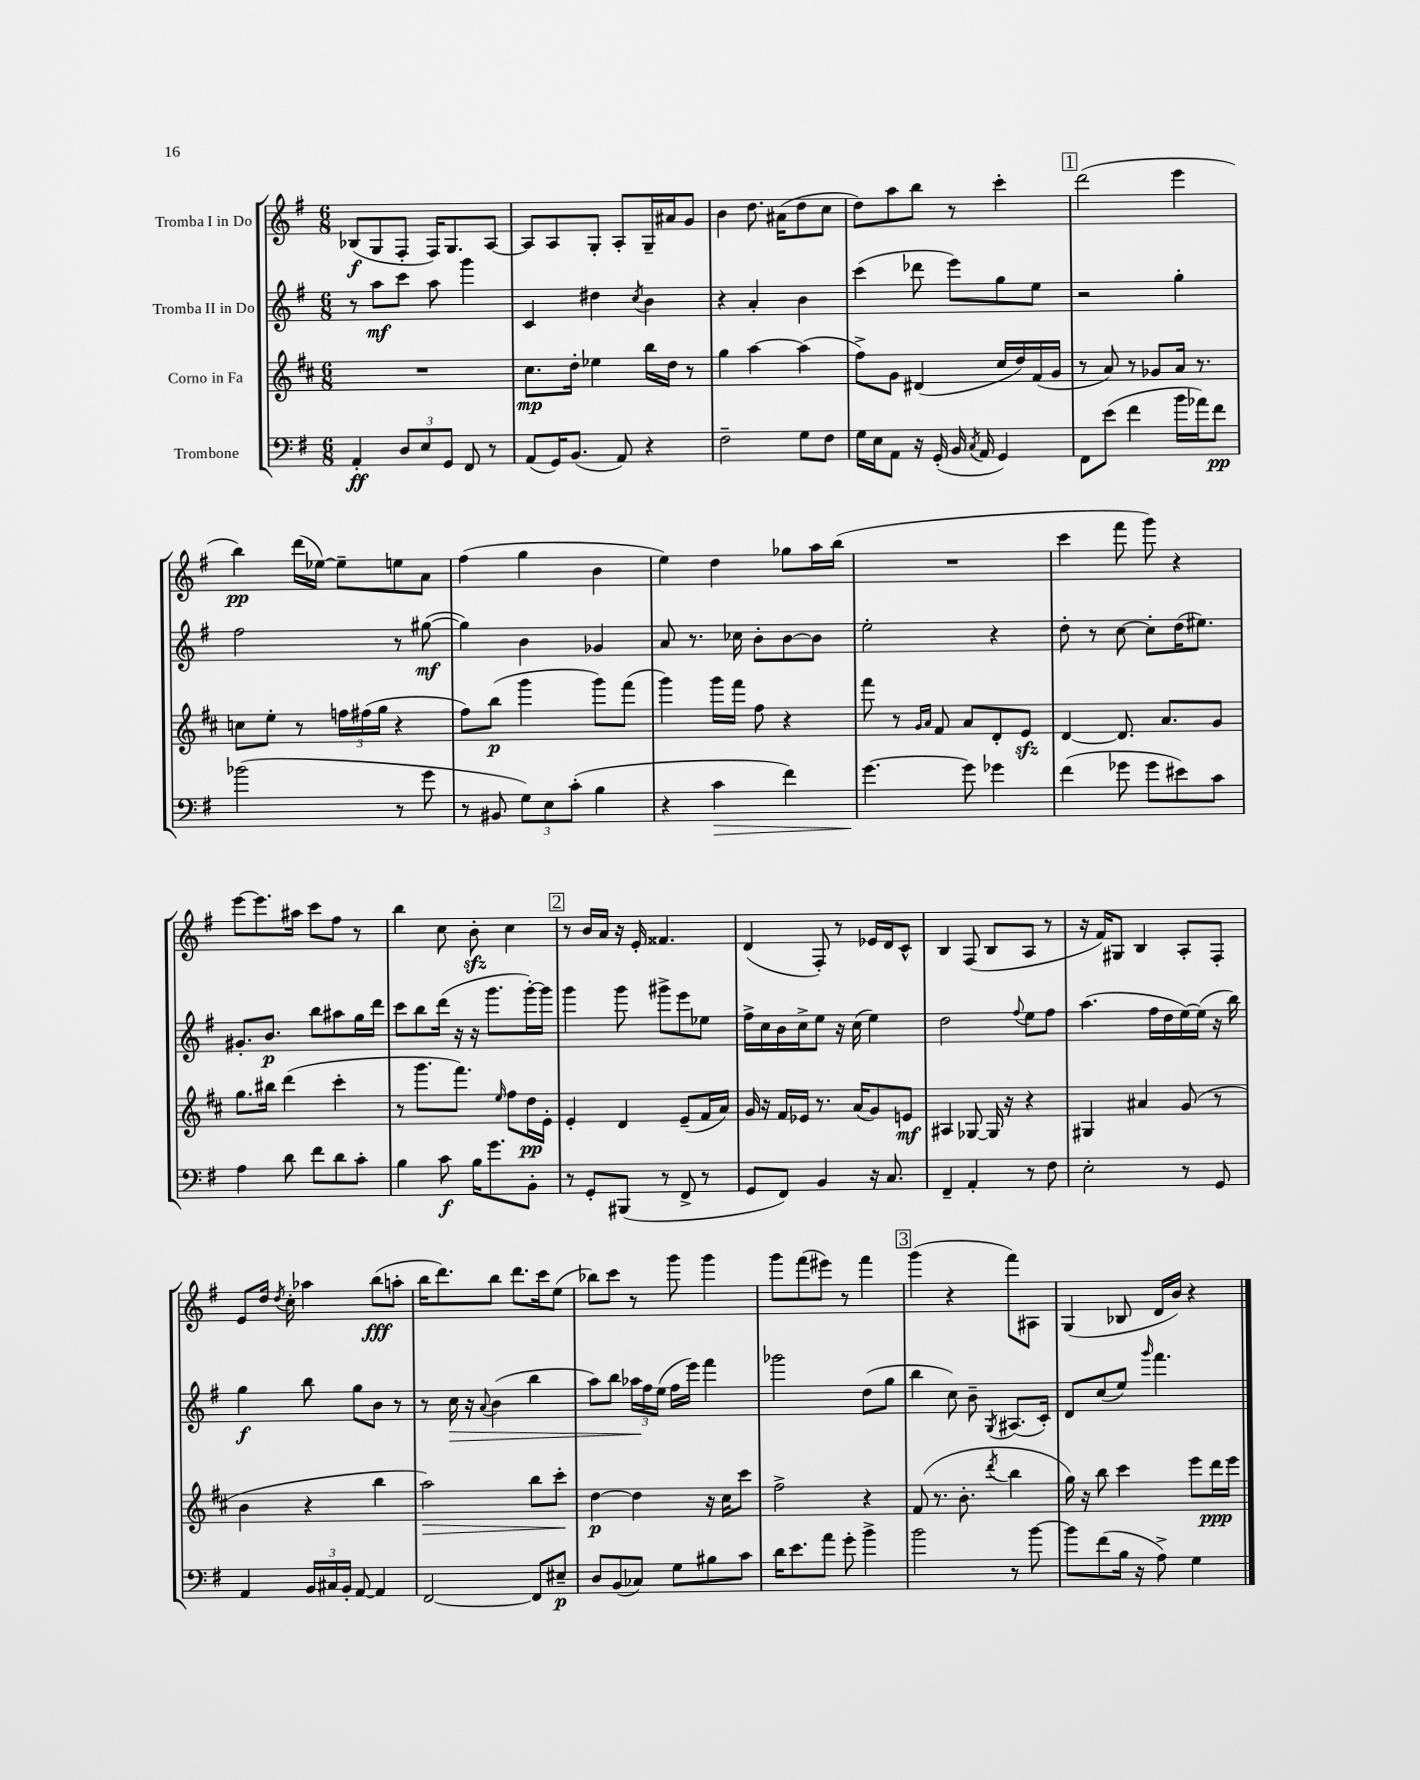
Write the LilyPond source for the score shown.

<<
\new StaffGroup <<
\new Staff = "s0" \with { instrumentName = "Tromba I in Do" } {
    \clef treble \key g \major \numericTimeSignature \time 6/8
    \autoBeamOff bes8[\f( g8 fis8]-. fis16[) g8. a8]~ |
    a8[ a8 g8]-. a8[-. g16-- ais'16 g'8] |
    b'4 d''8. ais'16[( d''8 c''8] |
    d''8[) a''8 b''8] r8 c'''4-. |
    \mark \markup { \box "1" } d'''2( e'''4 |
    b''4\pp) d'''16[( ees''16]~) ees''8[-- e''8 a'8] |
    fis''4( g''4 b'4 |
    e''4) d''4 ges''8[ a''16 b''16]( |
    R2. |
    c'''4 fis'''8 g'''8) r4 |
    e'''8[~ e'''8. ais''16] c'''8[ fis''8] r8 |
    b''4 c''8 b'8-.\sfz c''4 |
    \mark \markup { \box "2" } r8 b'16[ a'16] r16 e'16-. fisis'4. |
    d'4( fis8-.) r8 ees'16[ d'16 c'8]-^ |
    b4 fis8( b8[ a8] r8 |
    r16 fis'16[) gis8] b4 a8[-. fis8]-. |
    e'8[ d''16] \acciaccatura { d''8 } c''16-. aes''4 b''8[\fff( a''8]-. |
    b''16[ d'''8.) b''8] d'''8.[ c'''16 e''8]( |
    bes''8[) c'''8] r8 g'''8 g'''4 |
    g'''8[ fis'''8( eis'''8]) r8 fis'''4 |
    \mark \markup { \box "3" } g'''4( r4 fis'''8[) ais8] |
    g4( bes8 d'16[ b'16]) r4 \bar "|." |
}
\new Staff = "s1" \with { instrumentName = "Tromba II in Do" } {
    \clef treble \key g \major \numericTimeSignature \time 6/8
    \autoBeamOff r8 a''8[\mf c'''8] a''8 g'''4 |
    c'4 dis''4 \acciaccatura { c''8 } b'4 |
    r4 a'4-. b'4 |
    c'''4( des'''8 e'''8[) g''8 e''8] |
    \mark \markup { \box "1" } r2 g''4-. |
    fis''2 r8 gis''8~\mf( |
    gis''4) b'4 ges'4 |
    a'8 r8. ces''16 b'8[-. b'8~ b'8] |
    e''2-. r4 |
    d''8-. r8 c''8~ c''8[-. d''16( eis''8.]) |
    gis'8.[-. b'8.]\p b''8[ ais''8 g''16 d'''16] |
    c'''8[ b''8 d'''16]( r16 r16 g'''8.[ g'''16~-.) g'''16] |
    \mark \markup { \box "2" } g'''4 g'''8 gis'''8[-> e'''8 ees''8] |
    fis''16[-> c''16 b'16 c''16-> e''8] r16 c''16( e''4) |
    d''2 \appoggiatura { fis''8 } e''8[ fis''8] |
    a''4.( fis''16[ d''16 e''16~) e''16]( r16 b''16) |
    g''4\f b''8 g''8[ b'8] r8 |
    r8 c''16\> r16 \appoggiatura { a'8 } b'4( b''4 |
    a''8[) b''8] \tuplet 3/2 { aes''16[\! fis''16 e''16]( } fis''16[ e'''16]) fis'''4 |
    ges'''2 d''8[( g''8] |
    \mark \markup { \box "3" } b''4 c''8) b'8-- \acciaccatura { g8 } ais8.[( c'16]-.) |
    d'8[ c''8( e''8]) \grace { g'''16 } fis'''4. \bar "|." |
}
\new Staff = "s2" \with { instrumentName = "Corno in Fa" } {
    \clef treble \key d \major \numericTimeSignature \time 6/8
    \autoBeamOff R2. |
    cis''8.[\mp d''16]-. ees''4 b''16[ d''16] r8 |
    g''4 a''4~ a''4( |
    fis''8[->) g'8] dis'4( cis''16[ d''16) fis'16( g'16] |
    \mark \markup { \box "1" } r8 a'8) r8 ges'8[ a'16] r8. |
    c''8[ e''8]-. r8 \tuplet 3/2 { f''16[ fis''16( g''16] } r4 |
    fis''8[) b''8]\p( g'''4 g'''8[) fis'''8]( |
    g'''4) g'''16[ fis'''16] fis''8 r4 |
    fis'''8 r8 \grace { g'16[ a'16] } fis'8 a'8[ d'8-. e'8]\sfz |
    d'4~ d'8. a'8.[ g'8] |
    g''8.[ bis''16] d'''4( cis'''4-. |
    r8 g'''8.[ fis'''8.]) \grace { e''16 } fis''8[ d''16\pp e'16]-. |
    \mark \markup { \box "2" } e'4-. d'4 e'8[--( fis'16 a'16]) |
    g'16 r16 fis'16[ ees'16] r8. a'16[( g'8) e'8]\mf |
    ais4 ges8~ ges16 r16 r4 |
    gis4 ais'4 g'8( r8 |
    b'4 r4 b''4 |
    a''2\>) b''8[ cis'''8]-.\! |
    d''4~\p d''4 r16 cis''16[ cis'''8] |
    fis''2-> r4 |
    \mark \markup { \box "3" } fis'8( r8. b'8.-. \acciaccatura { d'''8 } b''4 |
    g''16) r16 b''8 cis'''4 e'''8[ d'''16\ppp e'''16] \bar "|." |
}
\new Staff = "s3" \with { instrumentName = "Trombone" } {
    \clef bass \key g \major \numericTimeSignature \time 6/8
    \autoBeamOff a,4-.\ff \tuplet 3/2 { d8[ e8 g,8] } fis,8 r8 |
    a,8[( g,16) b,8.]( a,8) r4 |
    fis2-- g8[ fis8] |
    g16[ e16 a,8] r16 g,16-.( b,16 \acciaccatura { c8 } a,16 g,4) |
    \mark \markup { \box "1" } fis,8[ e'8]( fis'4 b'16[ aes'16) fis'8]\pp |
    bes'2( r8 g'8 |
    r8 bis,8 \tuplet 3/2 { g8[) e8 c'8]-.( } b4 |
    r4 c'4\> fis'4) |
    g'4.~\! g'8 ges'4 |
    fis'4( ges'8 ges'8[ eis'8) c'8] |
    a4 d'8 fis'8[ d'8 c'8]-. |
    b4 c'8\f b16[ g'8. b,8]-. |
    \mark \markup { \box "2" } r8 g,8[-. bis,,8]( r8 fis,8-> r8 |
    g,8[ fis,8]) b,4 r16 c8. |
    fis,4-- a,4-. r8 fis8 |
    e2-. r8 g,8 |
    a,4 \tuplet 3/2 { b,16[ cis16 b,16]-. } a,8~ a,4 |
    fis,2~ fis,8[ eis8]--\p |
    d8[ b,8( ces8]) g8[ bis8 c'8] |
    d'16[ e'8. a'8] g'8-. b'4-> |
    \mark \markup { \box "3" } b'2 r8 b'8~ |
    b'8[ fis'8( b16] r16 a8->) g4 \bar "|." |
}
>>
>>
\layout { \context { \Score \remove "Bar_number_engraver" } }
